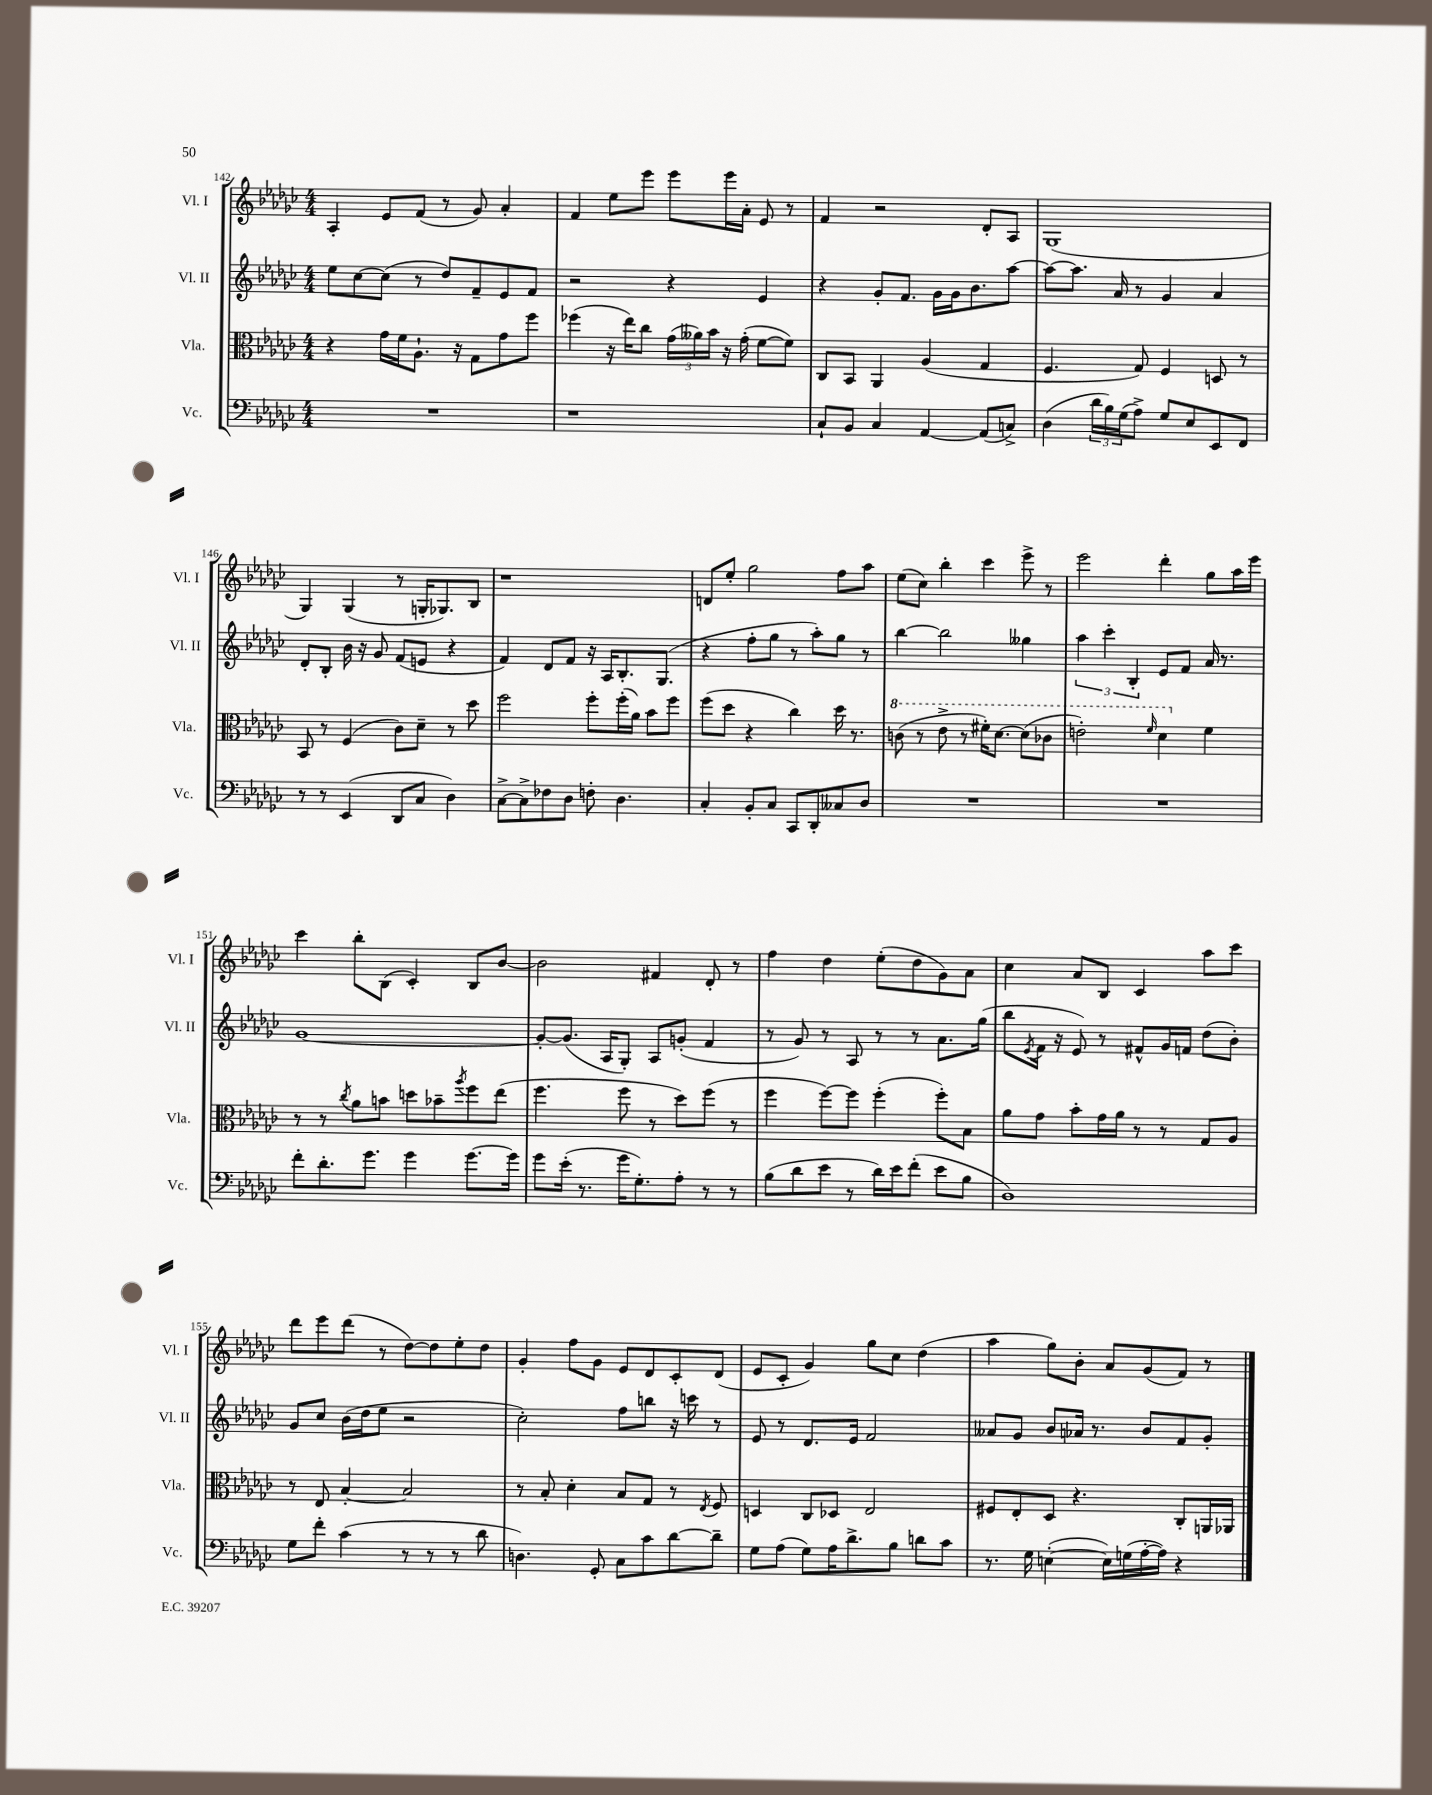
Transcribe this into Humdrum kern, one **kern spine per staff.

**kern	**kern	**kern	**kern
*staff4	*staff3	*staff2	*staff1
*clefF4	*clefC3	*clefG2	*clefG2
*k[b-e-a-d-g-c-]	*k[b-e-a-d-g-c-]	*k[b-e-a-d-g-c-]	*k[b-e-a-d-g-c-]
*M4/4	*M4/4	*M4/4	*M4/4
1r	4r	8ee-	4A-'
.	.	[8cc-	.
.	16g-	(8cc-]	8e-
.	16f	.	.
.	8.A-`	8r	(8f
.	.	8dd-)	8r
.	16r	.	.
.	8G-	8f~	8g-)
.	8g-	8e-	4a-'
.	8ff	8f	.
=	=	=	=
1r	(4ff-	2r	4f
.	16r	.	8ee-
.	16ee-)	.	.
.	8cc-	.	8eee-
.	(24g-	4r	8eee-
.	24a--)	.	.
.	24b-	.	.
.	16r	.	16eee-
.	(16g-'	.	16a-'
.	[8f	4e-	8e-
.	8f])	.	8r
=	=	=	=
8C-`	8C-	4r	4f
8BB-	8BB-	.	.
4C-	4AA-	8g-'	2r
.	.	8.f	.
[4AA-	(4A-	.	.
.	.	16g-	.
.	.	16g-	.
.	.	8.b-	.
(8AA-]	4G-	.	8d-'
8C^)	.	[8aa-	8A-
=	=	=	=
(4D-	4.F	8aa-_	(1G-
.	.	8.aa-]	.
24d-	.	.	.
24B-)	.	.	.
.	.	16a-	.
(24G-	.	.	.
8A-^)	8G-)	8r	.
8G-	4F	4g-	.
8E-	.	.	.
8EE-	8D	4a-	.
8FF	8r	.	.
=	=	=	=
8r	8BB-	8d-'	4G-)
8r	8r	8B-'	.
(4EE-	(4F	16b-	(4G-
.	.	16r	.
.	.	8g-	.
8DD-	8c-)	(8f	8r
8C-	8d-~	8e	16G'
.	.	.	8.G-)
4D-)	8r	4r	.
.	8dd-	.	8B-
=	=	=	=
[8C-^	2ff	4f)	1r
8C-^]	.	.	.
8F-	.	8d-	.
8D-	.	8f	.
8F'	8ff'	16r	.
.	.	16A-	.
4.D-	(16ff'	8.B-'	.
.	16a-)	.	.
.	8b-	.	.
.	.	(8.G-	.
.	8ff	.	.
=	=	=	=
4C-'	(8ff	4r	8d
.	8dd-	.	8ee-'
8BB-'	4r	8ff'	2gg-
8C-	.	8gg-	.
8CC-	4cc-)	8r	.
8DD-'	.	8aa-')	.
8C--	16dd-	8gg-	8ff
.	8.r	.	.
8D-	.	8r	8aa-
=	=	=	=
1r	(8cc	[4bb-	(8ee-
.	8r	.	8cc-)
.	8ee-^	2bb-]	4bb-'
.	8r	.	.
.	16ff#')	.	4ccc-
.	[8.dd-	.	.
.	(8dd-]	4gg--	8eee-^
.	8cc-	.	8r
=	=	=	=
1r	2ee')	6aa-	2eee-
.	.	6ccc-'	.
.	.	6B-'	.
.	16qqff	.	.
.	4dd-	8e-	4ddd-'
.	.	8f	.
.	4f	16a-	8gg-
.	.	8.r	.
.	.	.	16aa-
.	.	.	16eee-
=	=	=	=
8f'	8r	[1g-	4ccc-
8.d-'	8r	.	.
.	8qcc-	.	.
.	8a-	.	8bb-'
8.g-	.	.	.
.	8b	.	(8B-
4g-	8dd	.	4c-')
.	8b-~	.	.
.	8qaa-	.	.
[8.g-	8ff	.	8B-
.	(8ee-	.	[8b-
16g-]	.	.	.
=	=	=	=
8g-	4.ff	8g-'_	2b-]
(16e-'	.	(8.g-]	.
8.r	.	.	.
.	.	16A-	.
16g-	8ff	8G-')	.
8.G-')	.	.	.
.	8r	8A-	4f#
8A-'	8dd-)	(8g'	.
8r	(8ff	4f	8d-'
8r	8r	.	8r
=	=	=	=
(8B-	4ff	8r	4ff
8d-	.	8g-)	.
8e-	[8ff)	8r	4dd-
8r	8ff]	8A-	.
16d-)	(4ff'	8r	(8ee-'
16e-	.	.	.
(8f'	.	8r	8dd-
8e-	8ff')	8.a-	8g-)
8B-	8B-	.	8a-
.	.	(16gg-	.
=	=	=	=
1D-)	8a-	8bb-	4cc-
.	.	8qe-	.
.	8g-	16f	.
.	.	16r	.
.	8b-'	8e-)	8a-
.	16g-	8r	8B-
.	16a-	.	.
.	8r	8f#^^	4c-
.	8r	16g-	.
.	.	16f	.
.	8G-	(8dd-	8aa-
.	8A-	8b-')	8ccc-
=	=	=	=
8G-	8r	8g-	8ddd-
8f'	8E-	8cc-	8eee-
(4c-	[4B-'	(16b-	(8ddd-
.	.	16dd-	.
.	.	8ee-	8r
8r	2B-]	2r	[8dd-)
8r	.	.	8dd-]
8r	.	.	8ee-'
8d-	.	.	8dd-
=	=	=	=
4.D)	8r	2cc-')	4g-'
.	8B-'	.	.
.	4d-'	.	8ff
8GG-'	.	.	8g-
8C-	8B-	8ff	8e-
8c-	8G-	8bb	8d-
[8d-	8r	16r	8c-'
.	.	16ccc	.
.	8qE-	.	.
8d-~]	8F	8r	(8d-
=	=	=	=
8G-	4D	8e-	8e-
(8A-	.	8r	8c-'
8G-)	8C-	8.d-	4g-)
16A-	8D-	.	.
8.d-^	.	16e-	.
.	2E-	2f	8gg-
8B-	.	.	8cc-
8d	.	.	(4dd-
8c-	.	.	.
=	=	=	=
8.r	8F#	8a--	4aa-
.	8E-'	8g-	.
16G-	.	.	.
([4E'	8D-	8b-	8gg-)
.	4.r	16a-	8b-'
.	.	8.r	.
16E])	.	.	8a-
(16G	.	.	.
[16A-'	.	8b-	(8g-
16A-])	.	.	.
4r	8C-'	8f	8f)
.	16AA	8g-'	8r
.	16AA-	.	.
==	==	==	==
*-	*-	*-	*-
